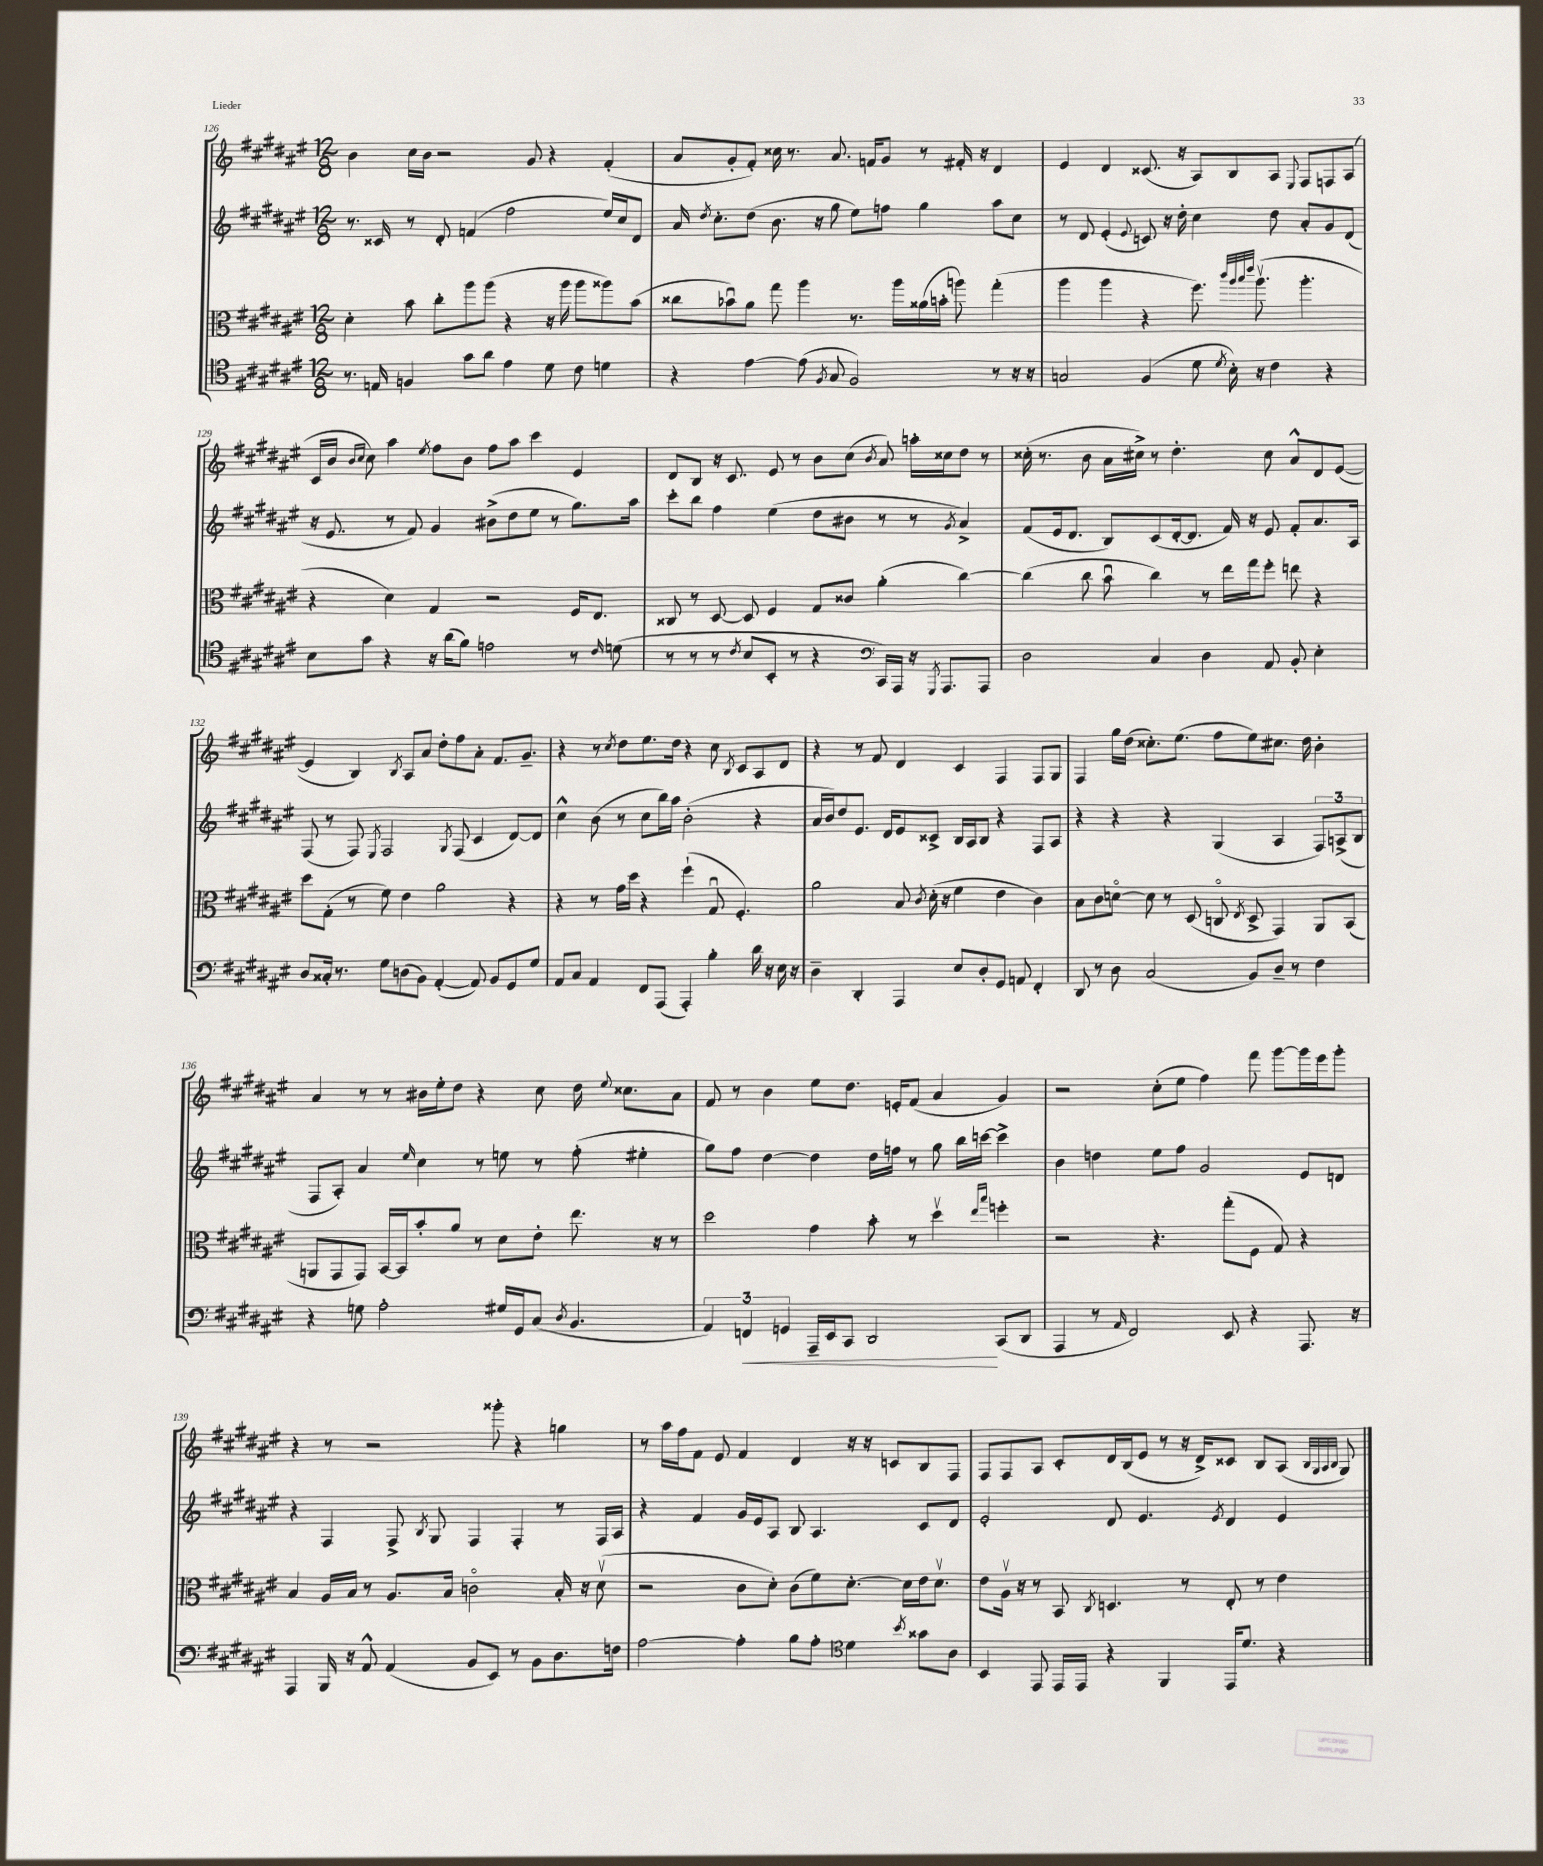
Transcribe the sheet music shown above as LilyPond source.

<<
\new StaffGroup <<
\new Staff = "s0" {
    \clef treble \key fis \major \numericTimeSignature \time 12/8
    \autoBeamOff b'4 cis''16[ b'16] r2 gis'8 r4 fis'4-.( |
    ais'8[ gis'8-. fis'8]-.) cisis''16 r8. ais'8. f'16[ gis'8] r8 fis'16-. r16 dis'4 |
    eis'4 dis'4 cisis'8.( r16 ais8[) b8 ais8] \appoggiatura { eis8 } fis8[ f8 ais8]( |
    cis'16[ b'16] \grace { b'16[ cis''16] } cis''8) ais''4 \acciaccatura { eis''8 } fis''8[ b'8] fis''8[ ais''8] cis'''4 eis'4 |
    dis'8[ b8] r16 cis'8. eis'8 r8 b'8[ cis''8]( \acciaccatura { b'8 } ais'8) a''16[-. cisis''16 dis''8] r8 |
    cisis''16-.( r8. b'8 ais'16[ cis''16]->) r8 dis''4.-. cis''8 ais'8[-^ dis'8 eis'8]~( |
    eis'4 b4) \acciaccatura { b8 } ais8[ ais'8] dis''8[-. fis''8 ais'8]-. fis'8.[ gis'8.]-- |
    r4 r8 \acciaccatura { cis''8 } dis''8[ eis''8. dis''16] r4 cis''8 \acciaccatura { b8 } cis'8[ ais8 dis'8] |
    r4 r8 fis'8 dis'4 cis'4 fis4 fis8[ gis8] |
    fis4 gis''16[ dis''16]( cisis''8.[-.) eis''8.]( fis''8[ eis''8) cis''8.] dis''16 b'4-. |
    ais'4 r8 r8 bis'16[ eis''16-. dis''8] r4 cis''8 dis''16 \appoggiatura { eis''8 } cisis''8.[ ais'8] |
    fis'8 r8 b'4 eis''8[ dis''8.] e'16[-. fis'8]( ais'4 gis'4) |
    r2 cis''8[-.( eis''8] fis''4) fis'''8 gis'''8[~ gis'''16 eis'''16 gis'''8]-. |
    r4 r8 r2 gisis'''8-. r4 g''4 |
    r8 ais''16[ fis''16 fis'8] eis'8 fis'4 dis'4 r16 r16 c'8[ b8 fis8] |
    fis8[ fis8 ais8] cis'8[-. dis'16 b16( eis'8] r8 r16 dis'16[->) cisis'8] b8[ ais8]( \grace { b32[ gis32 ais32 b32] } gis8) \bar "|." |
}
\new Staff = "s1" {
    \clef treble \key fis \major \numericTimeSignature \time 12/8
    \autoBeamOff r8. cisis'16 r8 dis'8-. f'4( fis''2 eis''16[) cis''16 dis'8] |
    ais'16 \acciaccatura { dis''8 } cis''8.[-. dis''8]( b'8. r16 gis''8 eis''8[) f''8] gis''4 ais''8[ cis''8] |
    r8 dis'8 eis'4-.( \appoggiatura { eis'8 } c'8) r16 dis''16-. cis''4 dis''8 ais'8[-. gis'8 dis'8]( |
    r16 eis'8. r8 fis'8) gis'4 bis'8[->( dis''8 eis''8] r8 gis''8.[) ais''16] |
    cis'''8[-. b''8] fis''4 eis''4( dis''8[ bis'8] r8 r8 \acciaccatura { gis'8 } ais'4->) |
    fis'8[( eis'16 dis'8.] b8[) cis'8( dis'16~-. dis'8.] fis'16) r16 eis'8 fis'8[-. ais'8. ais16] |
    fis8( r8 fis8) \acciaccatura { eis8 } fis2 \acciaccatura { gis8 } fis8( cis'4 dis'8[~) dis'8] |
    cis''4-^ b'8( r8 cis''8[ b''16) ais''16] b'2-.( r4 |
    ais'16[ b'16) dis''8 eis'8.] dis'16[ eis'8 cisis'8]-> b16[ ais16 b8] r4 fis8[ ais8] |
    r4 r4 r4 gis4( ais4 \tuplet 3/2 { fis8[) a8->( b8] } |
    fis8[ ais8]-.) ais'4 \grace { eis''16 } cis''4 r8 e''8 r8 fis''8-.( eis''4-. |
    gis''8[) fis''8] dis''4~ dis''4 dis''16[ f''16] r8 gis''8 b''16[ c'''16]~ c'''4-> |
    b'4 d''4 eis''8[ fis''8] gis'2 eis'8[ d'8] |
    r4 fis4 fis8-> \acciaccatura { b8 } gis8 fis4 fis4-. r8 fis16[ ais16] |
    r4 fis'4 gis'16[ eis'16 ais8] b8 ais4. cis'8[ dis'8] |
    eis'2-. dis'8 eis'4. \acciaccatura { eis'8 } dis'4 eis'4 \bar "|." |
}
\new Staff = "s2" {
    \clef alto \key fis \major \numericTimeSignature \time 12/8
    \autoBeamOff dis'4-. b'8 cis''8[-. ais''8 ais''8]( r4 r16 ais''16 ais''8[ aisis''8) b'8]( |
    cisis''8[ bes'8\downbow) ais'8] gis''8 ais''4 r8. ais''16[ aisis'16( b'16]-. a''8) gis''4-.( |
    ais''4 ais''4 r4 fis''8.) \grace { cis'''32[ ais''32 b''32 eis'''32] } ais''8.\upbow( ais''4.-. |
    r4 dis'4) gis4 r2 fis16[ eis8.] |
    cisis8 r8 dis8~ dis8 fis4 gis8[ cisis'8] ais'4-.( cis''4~) |
    cis''4( cis''8 b'8\downbow cis''4) r8 eis''16[ gis''16 fis''8]-. e''8 r4 |
    dis''8[ gis8]-.( r8 fis'8) eis'4 ais'2 r4 |
    r4 r8 gis'16[ dis''16] r4 fis''4-!( gis8\downbow fis4.-.) |
    ais'2 b8 \acciaccatura { cis'8 } dis'16-.( r16 fis'4 eis'4 cis'4) |
    b8[ cis'8 d'8]~\flageolet d'8 r8 dis8( c8\flageolet \acciaccatura { eis8 } dis8-> gis,4) ais,8[ b,8]( |
    a,8[ gis,8 gis,8]) b,16[~ b,16 b'8-. ais'8] r8 dis'8[ eis'8]-. eis''8. r16 r8 |
    dis''2 gis'4 b'8-. r8 dis''4\upbow \grace { eis''16[ b''16] } f''4-. |
    r2 r4. gis''8[-.( fis8] gis8) r4 |
    b4 ais16[ b16] r8 ais8.[ b16] c'2\flageolet b16-. r16 dis'8\upbow( |
    r2 cis'8[ dis'8]-.) cis'8[( fis'8) dis'8.]~-. dis'16[ eis'16 dis'8.]\upbow |
    eis'8[ ais16]\upbow r16 r8 b,8 \acciaccatura { cis8 } d4. r8 eis8-. r8 eis'4 \bar "|." |
}
\new Staff = "s3" {
    \clef tenor \key fis \major \numericTimeSignature \time 12/8
    \autoBeamOff r8. e16 f4 gis'8[ ais'8] eis'4 dis'8 cis'8 d'4 |
    r4 eis'4~ eis'8( \acciaccatura { fis8 } gis8 fis2) r8 r16 r16 |
    g2 fis4( dis'8 \acciaccatura { dis'8 } b16-.) r16 cis'4 r4 |
    b8[ gis'8] r4 r16 ais'16[( fis'8]) e'2 r8 \grace { cis'16 } d'8( |
    r8 r8 r8 \acciaccatura { cis'8 } b8[ b,8]-. r8 r4 \clef bass cis,16[) ais,,16] r16 \acciaccatura { gis,,8 } ais,,8.[ ais,,8] |
    dis2 cis4 dis4 ais,8 b,8-. eis4-. |
    dis8[ cisis16]-. r8. gis8[ d8( b,8]) ais,4~-.( ais,8) b,8[ gis,8 gis8] |
    ais,8[ cis8] ais,4 fis,8[ ais,,8]( ais,,4-.) b4-. dis'16 r16 eis16 r16 |
    dis4-- dis,4-. ais,,4 eis8[ dis8-. gis,8] a,8 fis,4-. |
    dis,8 r8 dis8 cis2( b,8[) dis8]-- r8 fis4 |
    r4 g8 ais2-. gis16[ gis,16 cis8]( \acciaccatura { dis8 } b,4. |
    \tuplet 3/2 { ais,4) f,4\< g,4 } ais,,16[-- eis,16 cis,8] dis,2\! cis,8[( dis,8] |
    ais,,4 r8 \grace { ais,16 } fis,2) eis,8 r4 ais,,8. r16 |
    ais,,4 b,,16 r16 ais,8-^ ais,4( b,8[ eis,8]) r8 b,8[ dis8. f16] |
    ais2~ ais4-. b8[ ais8]-. \clef tenor dis'4 \acciaccatura { b'8 } gisis'8[ ais8] |
    b,4 eis,8 eis,16[ eis,16] r4 fis,4 eis,16[ dis'8.] r4 \bar "|." |
}
>>
>>
\layout { \context { \Score currentBarNumber = #126 } }
